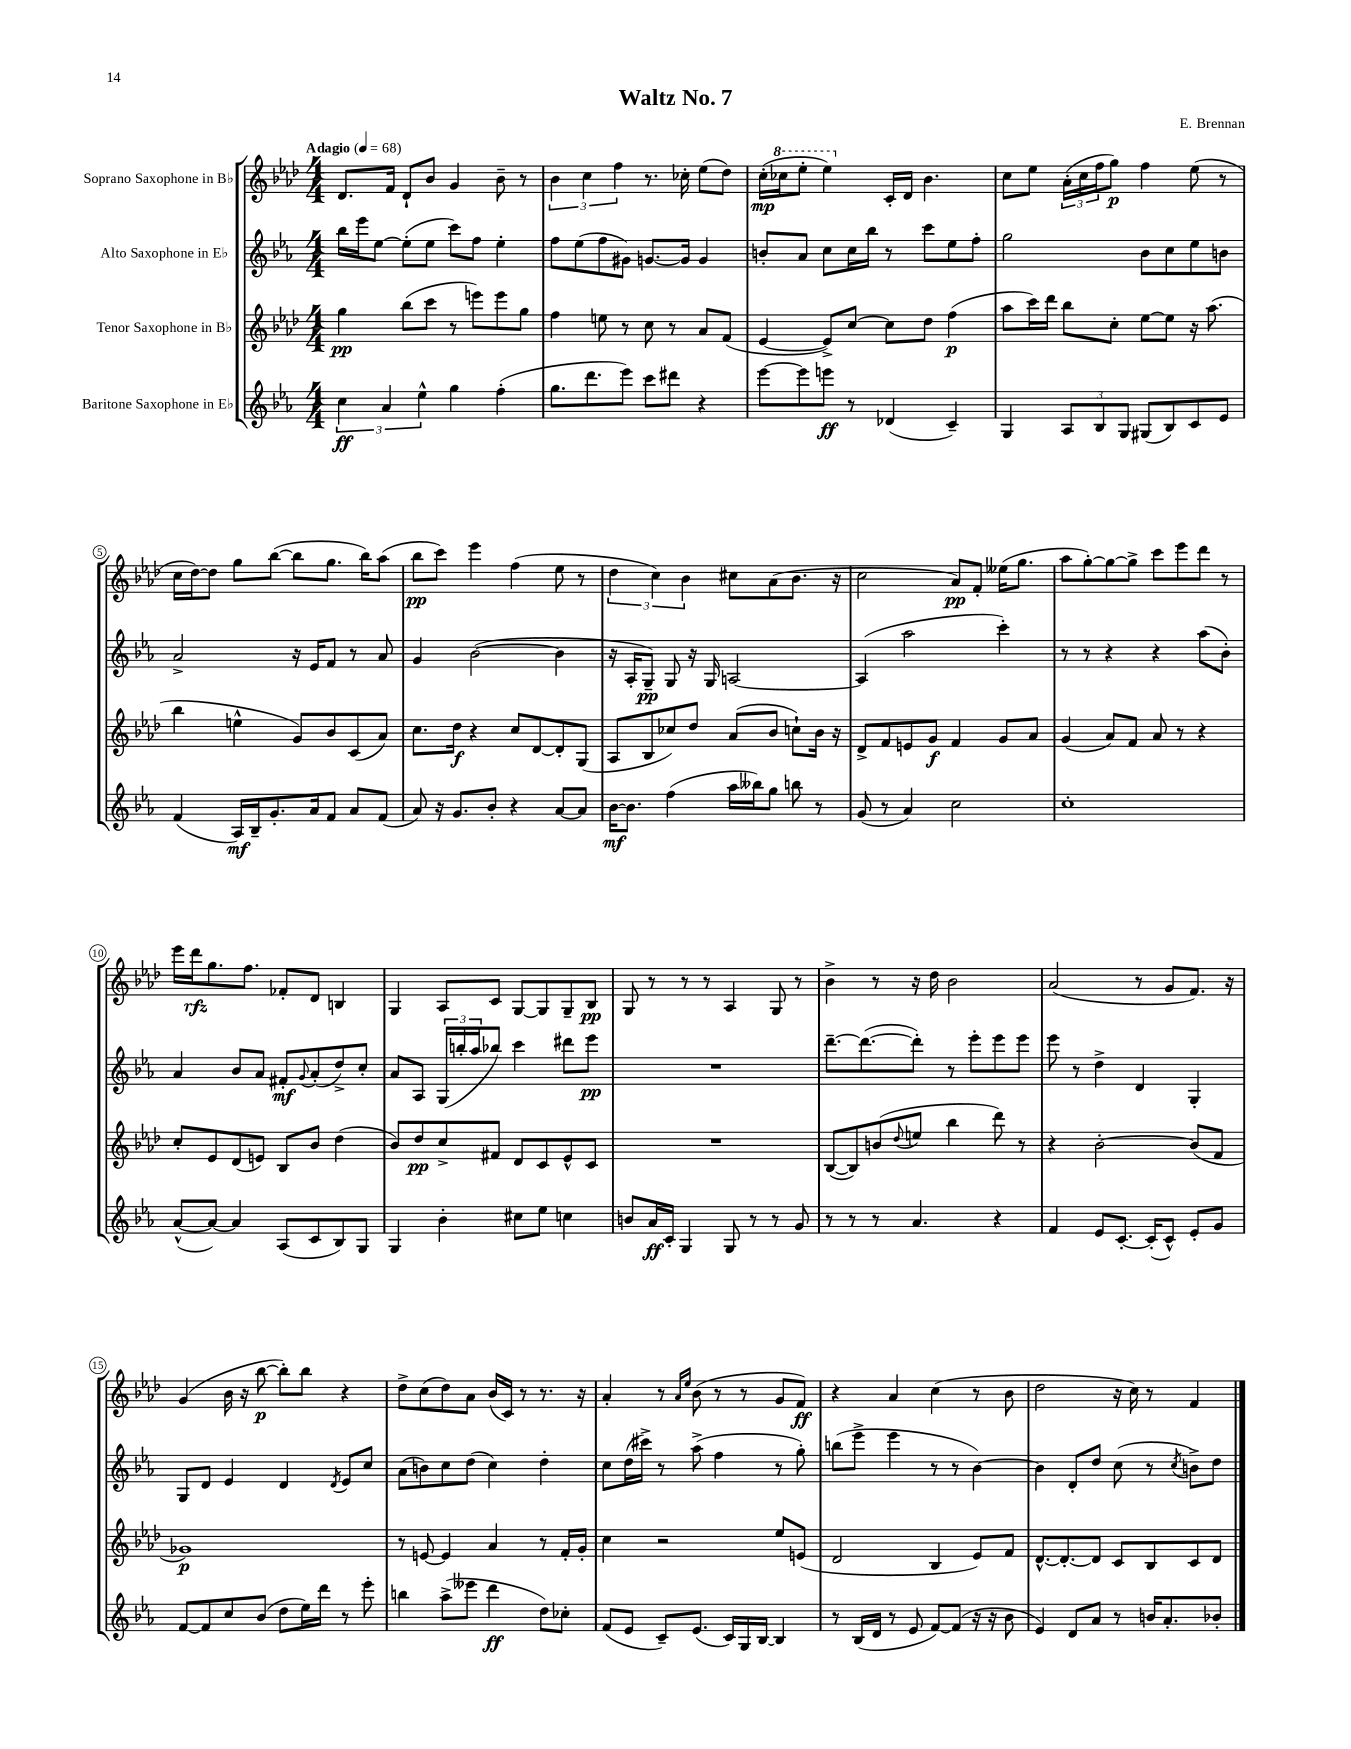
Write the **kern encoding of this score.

**kern	**kern	**kern	**kern
*staff4	*staff3	*staff2	*staff1
*clefG2	*clefG2	*clefG2	*clefG2
*k[b-e-a-]	*k[b-e-a-d-]	*k[b-e-a-]	*k[b-e-a-d-]
*M4/4	*M4/4	*M4/4	*M4/4
*MM68	*MM68	*MM68	*MM68
6cc	4gg	16bb-	8.d-
.	.	16eee-	.
.	.	[8ee-	.
6a-	.	.	.
.	.	.	16f
.	(8bb-	(8ee-']	8d-`
6ee-^^	.	.	.
.	8ccc	8ee-	8b-
4gg	8r	8ccc)	4g
.	8eee)	8ff	.
(4ff'	8eee	4ee-'	8b-~
.	8gg	.	8r
=	=	=	=
8.gg	4ff	8ff	6b-
.	.	(8ee-	.
.	.	.	6cc
8.ddd	.	.	.
.	8ee	8ff	.
.	.	.	6ff
8eee-)	8r	8g#)	.
8ccc	8cc	[8.g	8.r
8ddd#	8r	.	.
.	.	16g]	16cc-'
4r	8a-	4g	(8ee-
.	(8f	.	8dd-)
=	=	=	=
[8eee-	[4e-	8b'	(16cc'
.	.	.	16ccc-
8eee-]	.	8a-	8eee-'
8eee	8e-^])	8cc	4eee-)
8r	[8cc	16cc	.
.	.	16bb-	.
(4d-	8cc]	8r	16c'
.	.	.	16d-
.	8dd-	8ccc	4.b-
4c~)	(4ff	8ee-	.
.	.	8ff'	.
=	=	=	=
4G	8aa-	2gg	8cc
.	16ccc)	.	8ee-
.	16ddd-	.	.
12A-	8bb-	.	(24a-'
.	.	.	24cc
12B-	.	.	24ff
.	8cc'	.	8gg)
12G	.	.	.
(8G#	[8ee-	8b-	4ff
8B-)	8ee-]	8cc	.
8c	16r	8ee-	(8ee-
.	(8.aa-	.	.
8e-	.	8b	8r
=	=	=	=
(4f	4bb-	2a-^	16cc
.	.	.	[16dd-)
.	.	.	8dd-]
16A-)	4ee^^	.	8gg
16B-~	.	.	.
8.g'	.	.	([8bb-
.	8g)	16r	8bb-]
16a-	.	16e-	.
8f	8b-	8f	8.gg
8a-	(8c	8r	.
.	.	.	16bb-)
(8f	8a-)	8a-	(8aa-
=	=	=	=
8a-)	8.cc	4g	8bb-
16r	.	.	8ccc)
8.g	16dd-	.	.
.	4r	([2b-	4eee-
8b-'	.	.	.
4r	8cc	.	(4ff
.	[8d-	.	.
[8a-	8d-']	4b-]	8ee-
8a-]	(8G	.	8r
=	=	=	=
[16b-	8A-	16r	6dd-
8.b-]	.	16A-'	.
.	8B-	8G~)	.
.	.	.	6cc)
(4ff	8cc-)	8G	.
.	.	.	6b-
.	8dd-	16r	.
.	.	16G	.
16aa-	(8a-	[2A	8cc#
16bb--)	.	.	.
8gg	8b-	.	(8a-
8bb	8cc`)	.	8.b-
8r	16b-	.	.
.	16r	.	16r
=	=	=	=
(8g	8d-^	(4A]	2cc
8r	8f	.	.
4a-)	8e	2aa-	.
.	8g	.	.
2cc	4f	.	8a-)
.	.	.	8f'
.	8g	4ccc')	(16ee--
.	.	.	8.gg
.	8a-	.	.
=	=	=	=
1cc'	(4g	8r	8aa-
.	.	8r	[8gg')
.	8a-)	4r	8gg_
.	8f	.	8gg^]
.	8a-	4r	8ccc
.	8r	.	8eee-
.	4r	(8aa-	8ddd-
.	.	8b-')	8r
=	=	=	=
([8a-^^	8cc'	4a-	16eee-
.	.	.	16ddd-
8a-_)	8e-	.	8.gg
4a-]	(8d-	8b-	.
.	.	.	8.ff
.	8e)	8a-	.
(8A-	8B-	8f#'	8f-'
.	.	8qqg	.
8c	8b-	(8a-'	8d-
8B-)	(4dd-	8dd^)	4B
8G	.	8cc'	.
=	=	=	=
4G	8b-)	8a-	4G
.	8dd-	8A-	.
4b-'	8cc^	(24G	8A-
.	.	24bb'	.
.	.	24aa-	.
.	8f#	8bb-)	8c
8cc#	8d-	4ccc	[8G
8ee-	8c	.	8G]
4cc	8e-^^	8ddd#	8G~
.	8c	8eee-	8B-
=	=	=	=
8b	1r	1r	8G
16a-	.	.	8r
16c'	.	.	.
4G	.	.	8r
.	.	.	8r
8G	.	.	4A-
8r	.	.	.
8r	.	.	8G
8g	.	.	8r
=	=	=	=
8r	([8B-	[8.ddd~	4b-^
8r	8B-])	.	.
.	.	(8.ddd_	.
8r	(8b	.	8r
.	8qqdd-	.	.
4.a-	8ee	8ddd'])	16r
.	.	.	16dd-
.	4bb-	8r	2b-
.	.	8eee-'	.
4r	8ddd-)	8eee-	.
.	8r	8eee-	.
=	=	=	=
4f	4r	8eee-	(2a-
.	.	8r	.
8e-	[2b-'	4dd^	.
[8.c'	.	.	.
.	.	4d	8r
(16c']	.	.	.
8c^^)	.	.	8g
8e-'	(8b-]	4G'	8.f)
8g	8f	.	.
.	.	.	16r
=	=	=	=
[8f	1g-)	8G	(4g
8f]	.	8d	.
8cc	.	4e-	16b-
.	.	.	16r
(8b-	.	.	[8bb-
8dd	.	4d	8bb-'])
16ee-)	.	.	8bb-
16ddd	.	.	.
.	.	8qd	.
8r	.	8e-	4r
8eee-'	.	8cc	.
=	=	=	=
4bb	8r	(8a-	8dd-^
.	[8e	8b)	(8cc
(8aa-^	4e]	8cc	8dd-)
8eee--	.	(8dd	8a-
4ddd	4a-	4cc)	(16b-
.	.	.	16c)
.	.	.	8r
8dd)	8r	4dd'	8.r
8cc-'	16f'	.	.
.	16g'	.	16r
=	=	=	=
(8f	4cc	8cc	4a-'
8e-	.	(16dd	.
.	.	16ccc#^)	.
8c~)	2r	8r	8r
.	.	.	16qqa-
.	.	.	16qqee-
(8.e-	.	(8aa-^	(8b-
.	.	4ff	8r
16c)	.	.	.
16G	.	.	8r
[16B-	.	.	.
4B-]	8ee-	8r	8g
.	(8e	8gg')	8f)
=	=	=	=
8r	2d-	(8bb	4r
(16B-	.	8eee-^	.
16d	.	.	.
8r	.	4eee-	4a-
8e-	.	.	.
[8f)	4B-	8r	(4cc
(8f]	.	8r	.
16r	8e-)	[4b-)	8r
16r	.	.	.
8b-	8f	.	8b-
=	=	=	=
4e-)	[8.d-^^	4b-]	2dd-
.	8.d-'_	.	.
8d	.	8d'	.
8a-	8d-]	8dd	.
8r	8c	(8cc	16r
.	.	.	16cc)
16b	8B-	8r	8r
8.a-'	.	.	.
.	.	8qcc	.
.	8c	8b^)	4f
8b-'	8d-	8dd	.
==	==	==	==
*-	*-	*-	*-
